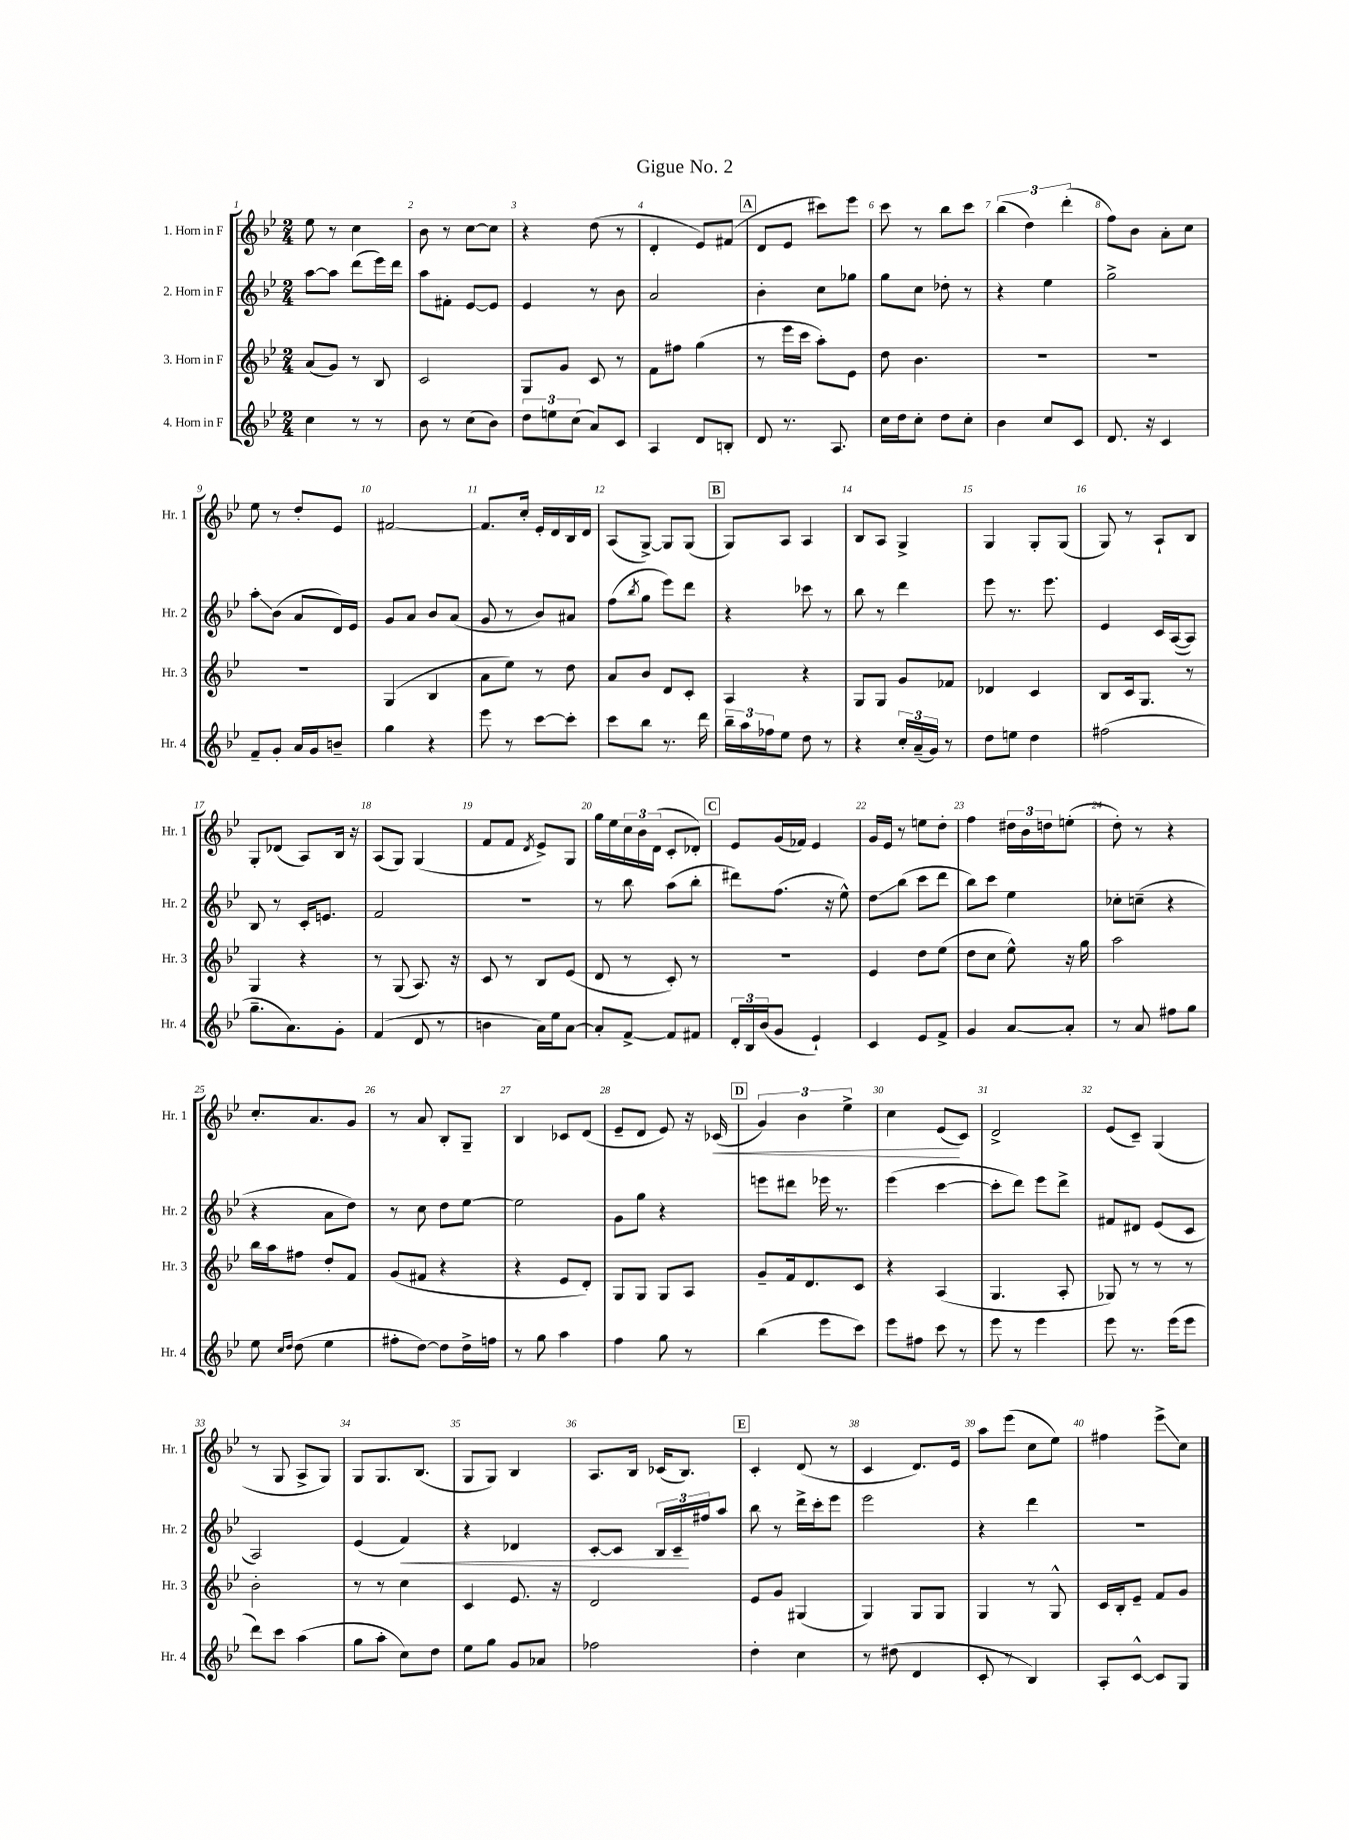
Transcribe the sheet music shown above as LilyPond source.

\header { title = "Gigue No. 2" }
<<
\new StaffGroup <<
\new Staff = "s0" \with { instrumentName = "1. Horn in F" shortInstrumentName = "Hr. 1" } {
    \clef treble \key bes \major \numericTimeSignature \time 2/4
    ees''8 r8 c''4 |
    bes'8 r8 c''8~ c''8 |
    r4 d''8( r8 |
    d'4-. ees'8) fis'8( |
    \mark \markup { \box "A" } d'8 ees'8 cis'''8) ees'''8 |
    c'''8 r8 bes''8 c'''8 |
    \tuplet 3/2 { bes''4( d''4) d'''4-.( } |
    f''8) bes'8 a'8-. c''8 |
    ees''8 r8 d''8-. ees'8 |
    fis'2~ |
    fis'8. c''16-. ees'16-. d'16 bes16 d'16 |
    a8( g8~->) g8 g8( |
    \mark \markup { \box "B" } g8) a8 a4 |
    bes8 a8 g4-> |
    g4 g8-. g8( |
    g8) r8 a8-! bes8 |
    g8-. des'8( a8) bes16 r16 |
    a8( g8) g4( |
    f'8 f'8 \acciaccatura { d'8 } ees'8->) g8 |
    g''16 ees''16 \tuplet 3/2 { c''16 bes'16 d'16( } c'8-. des'8-.) |
    \mark \markup { \box "C" } ees'8 g'16( fes'16) ees'4 |
    g'16 ees'16 r8 e''8 d''8-. |
    f''4 \tuplet 3/2 { dis''16 bes'16 d''16 } e''8-.( |
    d''8-.) r8 r4 |
    c''8.-. a'8. g'8 |
    r8 a'8 bes8-. g8-- |
    bes4 ces'8 d'8( |
    ees'8-- d'8 ees'8) r16 ces'16\<( |
    \mark \markup { \box "D" } \tuplet 3/2 { g'4) bes'4 ees''4-> } |
    c''4 ees'8\!( c'8) |
    d'2-> |
    ees'8( c'8--) g4( |
    r8 g8 a8-> g8) |
    g8 g8. bes8.( |
    g8 g8) bes4 |
    a8. bes16 ces'16( bes8.) |
    \mark \markup { \box "E" } c'4-. d'8( r8 |
    c'4 d'8.) ees'16 |
    a''8 ees'''8( c''8 ees''8) |
    fis''4 ees'''8->\glissando c''8 \bar "|." |
}
\new Staff = "s1" \with { instrumentName = "2. Horn in F" shortInstrumentName = "Hr. 2" } {
    \clef treble \key bes \major \numericTimeSignature \time 2/4
    a''8~ a''8 d'''8( ees'''16) d'''16 |
    a''8 fis'8-. ees'8~ ees'8 |
    ees'4 r8 bes'8 |
    a'2 |
    \mark \markup { \box "A" } bes'4-. c''8 ges''8 |
    g''8 c''8 des''8-. r8 |
    r4 ees''4 |
    g''2-> |
    a''8-.\glissando bes'8( a'8 d'16) ees'16 |
    g'8 a'8 bes'8 a'8( |
    g'8 r8 bes'8) ais'8 |
    f''8( \acciaccatura { bes''8 } g''8 ees'''8) d'''8 |
    \mark \markup { \box "B" } r4 ces'''8 r8 |
    bes''8 r8 d'''4 |
    ees'''8 r8. ees'''8. |
    ees'4 c'16 a16~( a8) |
    bes8 r8 c'16-. e'8. |
    f'2 |
    r2 |
    r8 bes''8 a''8( bes''8-. |
    \mark \markup { \box "C" } dis'''8) f''8.( r16 ees''8-^) |
    d''8\glissando bes''8( c'''8 d'''8 |
    bes''8) c'''8 ees''4 |
    ces''8-. c''8--( r4 |
    r4 a'8 d''8) |
    r8 c''8 d''8 ees''8~ |
    ees''2 |
    g'8 g''8 r4 |
    \mark \markup { \box "D" } e'''8 dis'''8 ees'''16 r8. |
    ees'''4( c'''4~ |
    c'''8-. d'''8) ees'''8 d'''8-> |
    fis'8 dis'8 ees'8( c'8 |
    a2) |
    ees'4( f'4\<) |
    r4 des'4 |
    c'8~-. c'8 \tuplet 3/2 { bes16 c'16--\! fis''16 } a''8 |
    \mark \markup { \box "E" } bes''8 r8 d'''16-> c'''16-. ees'''8 |
    ees'''2 |
    r4 d'''4 |
    R2 \bar "|." |
}
\new Staff = "s2" \with { instrumentName = "3. Horn in F" shortInstrumentName = "Hr. 3" } {
    \clef treble \key bes \major \numericTimeSignature \time 2/4
    a'8( g'8) r8 bes8 |
    c'2 |
    g8 g'8 c'8 r8 |
    f'8 fis''8 g''4( |
    \mark \markup { \box "A" } r8 ees'''16 c'''16 a''8-.) ees'8 |
    d''8 bes'4. |
    R2 |
    R2 |
    R2 |
    g4( bes4 |
    a'8 ees''8) r8 d''8 |
    a'8 bes'8 d'8 c'8-. |
    \mark \markup { \box "B" } a4 r4 |
    g8 g8 g'8 fes'8 |
    des'4 c'4 |
    bes8 c'16 g8. r8 |
    g4 r4 |
    r8 g8( a8.) r16 |
    c'8 r8 bes8 ees'8( |
    d'8 r8 c'8-.) r8 |
    \mark \markup { \box "C" } R2 |
    ees'4 d''8 ees''8( |
    d''8 c''8 ees''8-^) r16 g''16 |
    a''2 |
    bes''16 a''16 fis''8 d''8-. f'8 |
    g'8( fis'8 r4 |
    r4 ees'8 d'8-.) |
    g8 g8 g8 a8 |
    \mark \markup { \box "D" } g'8-- f'16 d'8. c'8 |
    r4 a4( |
    g4. a8-. |
    ges8) r8 r8 r8 |
    bes'2-. |
    r8 r8 c''4 |
    c'4 ees'8. r16 |
    d'2 |
    \mark \markup { \box "E" } ees'8 g'8 gis4( |
    g4) g8 g8 |
    g4 r8 g8-^ |
    c'16 bes16-. ees'8-- f'8 g'8 \bar "|." |
}
\new Staff = "s3" \with { instrumentName = "4. Horn in F" shortInstrumentName = "Hr. 4" } {
    \clef treble \key bes \major \numericTimeSignature \time 2/4
    c''4 r8 r8 |
    bes'8 r8 c''8( bes'8) |
    \tuplet 3/2 { d''8 e''8 c''8( } a'8) c'8 |
    a4 d'8 b8-. |
    \mark \markup { \box "A" } d'8 r8. a8. |
    c''16 d''16 c''8-. d''8 c''8-. |
    bes'4 c''8 c'8 |
    d'8. r16 c'4 |
    f'8-- g'8-. a'16 g'16 b'8-- |
    g''4 r4 |
    ees'''8 r8 c'''8~ c'''8-. |
    c'''8 bes''8 r8. d'''16 |
    \mark \markup { \box "B" } \tuplet 3/2 { bes''16-- a''16 fes''16 } ees''8 d''8 r8 |
    r4 \tuplet 3/2 { c''16-. a'16--( g'16) } r8 |
    d''8 e''8 d''4 |
    fis''2( |
    g''8.-- a'8.) g'8-. |
    f'4( d'8 r8 |
    b'4 a'16) ees''16 a'8~ |
    a'8-. f'8~-> f'8 fis'8 |
    \mark \markup { \box "C" } \tuplet 3/2 { d'16-. bes16 bes'16( } g'8 ees'4-!) |
    c'4 ees'8 f'8-> |
    g'4 a'8~ a'8-. |
    r8 a'8 fis''8 g''8 |
    ees''8 \grace { c''16 d''16 } d''8( ees''4 |
    fis''8-. d''8~) d''8 d''16-> f''16 |
    r8 g''8 a''4 |
    f''4 g''8 r8 |
    \mark \markup { \box "D" } bes''4( ees'''8 c'''8) |
    ees'''8 fis''8 c'''8 r8 |
    ees'''8 r8 ees'''4 |
    ees'''8 r8. ees'''16( ees'''8 |
    d'''8) c'''8 a''4( |
    g''8 a''8-. c''8) d''8 |
    ees''8 g''8 g'8 aes'8 |
    fes''2 |
    \mark \markup { \box "E" } d''4-. c''4 |
    r8 dis''8( d'4 |
    c'8-. r8 bes4) |
    a8-. c'8~-^ c'8 g8 \bar "|." |
}
>>
>>
\layout { \context { \Score \override BarNumber.break-visibility = ##(#f #t #t) barNumberVisibility = #all-bar-numbers-visible } }
